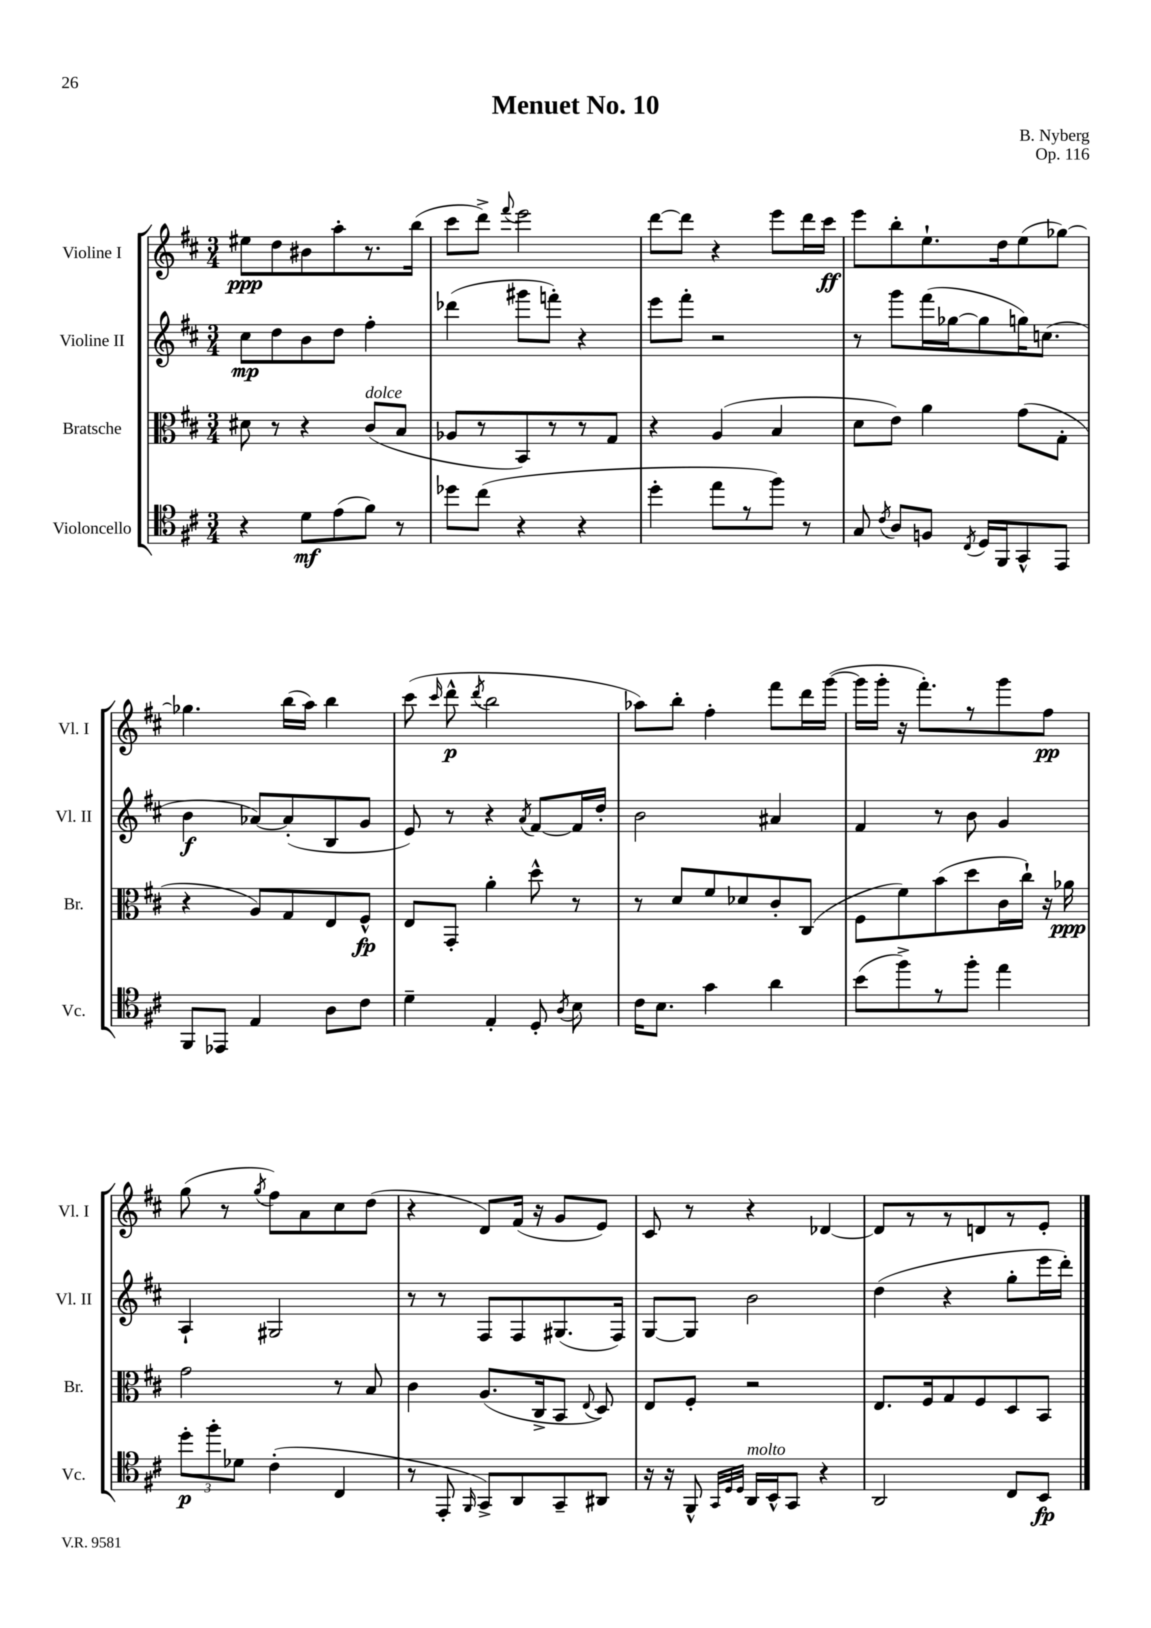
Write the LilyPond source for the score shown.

\header { title = "Menuet No. 10" composer = "B. Nyberg" opus = "Op. 116" }
<<
\new StaffGroup <<
\new Staff = "s0" \with { instrumentName = "Violine I" shortInstrumentName = "Vl. I" } {
    \clef treble \key d \major \numericTimeSignature \time 3/4
    \autoBeamOff eis''8[\ppp d''8 bis'8 a''8-. r8. b''16]( |
    cis'''8[ d'''8]->) \appoggiatura { fis'''8 } e'''2 |
    d'''8[~ d'''8] r4 e'''8[ d'''16 cis'''16]\ff |
    e'''8[ b''8-. e''8.-! d''16 e''8( ges''8]~) |
    ges''4. b''16[( a''16]) b''4 |
    cis'''8( \grace { cis'''16 } d'''8-^\p \acciaccatura { d'''8 } b''2 |
    aes''8[) b''8]-. fis''4-. fis'''8[ d'''16 g'''16]~( |
    g'''16[ g'''16]-. r16 fis'''8.[-.) r8 g'''8 fis''8]\pp |
    g''8( r8 \acciaccatura { g''8 } fis''8[) a'8 cis''8 d''8]( |
    r4 d'8[) fis'16]( r16 g'8[ e'8]) |
    cis'8 r8 r4 des'4~ |
    des'8[ r8 r8 d'8 r8 e'8]-. \bar "|." |
}
\new Staff = "s1" \with { instrumentName = "Violine II" shortInstrumentName = "Vl. II" } {
    \clef treble \key d \major \numericTimeSignature \time 3/4
    \autoBeamOff cis''8[\mp d''8 b'8 d''8] fis''4-. |
    des'''4( gis'''8[ f'''8]-.) r4 |
    e'''8[ fis'''8]-. r2 |
    r8 g'''8[ fis'''16( ges''16~ ges''8 g''16) c''8.]( |
    b'4\f aes'8[~) aes'8-.( b8 g'8] |
    e'8) r8 r4 \acciaccatura { a'8 } fis'8[~ fis'16 d''16]-. |
    b'2 ais'4 |
    fis'4 r8 b'8 g'4 |
    a4-! gis2 |
    r8 r8 fis8[ fis8 gis8.( fis16]) |
    g8[~ g8] b'2 |
    d''4( r4 g''8[-. e'''16 d'''16]-.) \bar "|." |
}
\new Staff = "s2" \with { instrumentName = "Bratsche" shortInstrumentName = "Br." } {
    \clef alto \key d \major \numericTimeSignature \time 3/4
    \autoBeamOff dis'8 r8 r4 cis'8[^\markup { \italic "dolce" }( b8] |
    aes8[ r8 b,8) r8 r8 g8] |
    r4 a4( b4 |
    d'8[ e'8]) a'4 g'8[( g8]-. |
    r4 a8[) g8 e8 fis8]-^\fp |
    e8[ g,8]-. a'4-. d''8-^ r8 |
    r8 d'8[ fis'8 des'8 cis'8-. cis8]( |
    fis8[ fis'8) b'8( d''8 cis'16 cis''16]-!) r16 aes'16\ppp |
    g'2 r8 b8 |
    cis'4 a8.[( cis16-> b,8] \appoggiatura { e8 } d8) |
    e8[ fis8]-. r2 |
    e8.[ fis16 g8 fis8 d8 b,8] \bar "|." |
}
\new Staff = "s3" \with { instrumentName = "Violoncello" shortInstrumentName = "Vc." } {
    \clef tenor \key d \major \numericTimeSignature \time 3/4
    \autoBeamOff r4 d'8[\mf e'8( fis'8]) r8 |
    des''8[ cis''8]( r4 r4 |
    d''4-. e''8[ r8 fis''8]) r8 |
    g8 \acciaccatura { cis'8 } a8[ f8] \acciaccatura { cis8 } d16[ fis,16 g,8-^ e,8] |
    fis,8[ ees,8] e4 a8[ cis'8] |
    d'4-- e4-. d8-. \acciaccatura { a8 } b8 |
    cis'16[ b8.] g'4 a'4 |
    b'8[( fis''8->) r8 fis''8]-. e''4 |
    \tuplet 3/2 { d''8[-.\p fis''8-. des'8] } cis'4-.( cis4 |
    r8 e,8-. \grace { fis,16 } g,8[->) a,8 g,8-- ais,8] |
    r16 r16 fis,8-^ \grace { g,32[ d32 d32] } a,16[^\markup { \italic "molto" } b,16-^ g,8] r4 |
    a,2 cis8[ b,8]\fp \bar "|." |
}
>>
>>
\layout { \context { \Score \remove "Bar_number_engraver" } }
